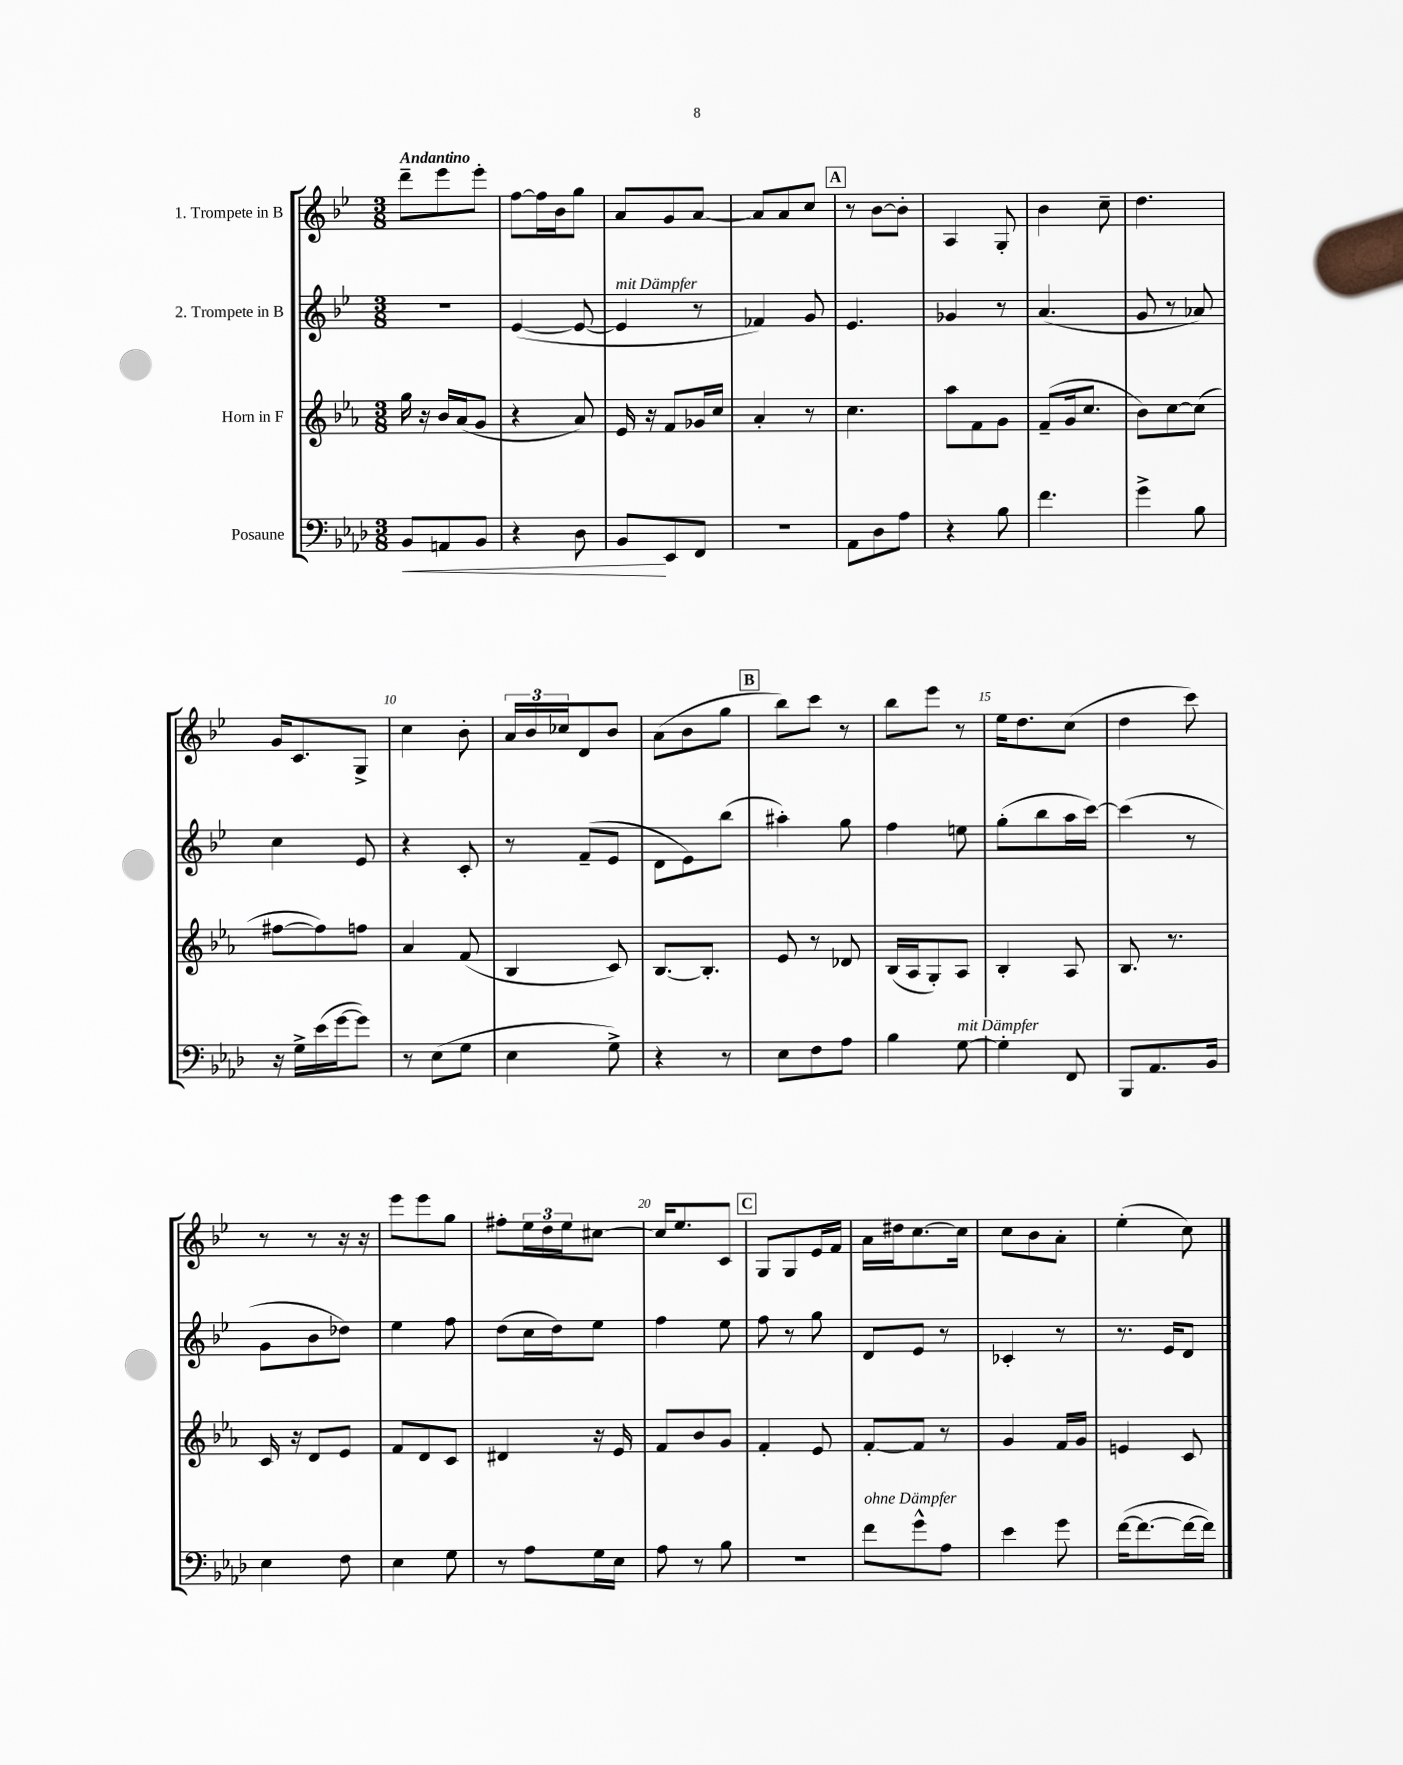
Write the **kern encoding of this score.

**kern	**dynam	**kern	**kern	**kern
*part4	*part4	*part3	*part2	*part1
*staff4	*staff4	*staff3	*staff2	*staff1
*I"Posaune	*	*I"Horn in F	*I"2. Trompete in B	*I"1. Trompete in B
*clefF4	*	*clefG2	*clefG2	*clefG2
*k[b-e-a-d-]	*	*k[b-e-a-]	*k[b-e-]	*k[b-e-]
*M3/8	*	*M3/8	*M3/8	*M3/8
=1	=1	=1	=1	=1
!	!	!	!	!LO:TX:a:B:t=Andantino
!	!LO:HP:b	!	!	!
8BB-/L	<	16gg\	4.r	8ddd~\L
.	.	16r	.	.
8AAn/	.	16b-/LL	.	8eee-\
.	.	(16a-/J	.	.
8BB-/J	.	8g/J	.	8eee-'\J
=2	=2	=2	=2	=2
4r	.	4r	([4e-/	[8ff\L
.	.	.	.	16ff\L]
.	.	.	.	16b-\J
8D-\	.	8a-/)	8e-/_	8gg\J
=3	=3	=3	=3	=3
!	!	!	!LO:TX:a:i:t=mit Dämpfer	!
8BB-/L	.	16e-/	4e-/]	8a/L
.	.	16r	.	.
8EE-/	[	8f/L	.	8g/
8FF/J	.	16g-X/L	8r	[8a/J
.	.	16cc/JJ	.	.
=4	=4	=4	=4	=4
4.r	.	4a-'/	4f-X/)	8a/L]
.	.	.	.	8a/
.	.	8r	8g/	8cc/J
!!LO:REH:place=s1:t=A
=5	=5	=5	=5	=5
8AA-\L	.	4.cc\	4.e-/	8r
8D-\	.	.	.	[8b-\L
8A-\J	.	.	.	8b-'\J]
=6	=6	=6	=6	=6
4r	.	8aa-\L	4g-X/	4A/
.	.	8f\	.	.
8B-\	.	8g\J	8r	8G'/
=7	=7	=7	=7	=7
4.f\	.	(8f~/L	(4.a/	4b-\
.	.	16g/k	.	.
.	.	8.cc/J	.	.
.	.	.	.	8cc~\
=8	=8	=8	=8	=8
4g^\	.	8b-\L)	8g/	4.dd\
.	.	[8cc\	8r	.
8B-\	.	(8cc\J]	8a-X/)	.
!!LO:LB:g=z
=9	=9	=9	=9	=9
16r	.	[8ff#X\L	4cc\	16g/KL
16G^\LL	.	.	.	8.c/
(16e-\	.	8ff#\])	.	.
[16g\J	.	.	.	.
8g\J])	.	8ffn\J	8e-/	8G^/J
=10	=10	=10	=10	=10
8r	.	4a-/	4r	4cc\
(8E-\L	.	.	.	.
8G\J	.	(8f/	8c'/	8b-'\
=11	=11	=11	=11	=11
4E-\	.	4B-/	8r	24a/LL
.	.	.	.	24b-/
.	.	.	.	24cc-X/J
.	.	.	(8f~/L	8d/
8G^\)	.	8c/)	8e-/J	8b-/J
=12	=12	=12	=12	=12
4r	.	[8.B-/L	8d\L	(8a\L
.	.	.	8e-\)	8b-\
.	.	8.B-'/J]	.	.
8r	.	.	(8bb-\J	8gg\J
!!LO:REH:place=s1:t=B
=13	=13	=13	=13	=13
8E-\L	.	8e-/	4aa#X'\)	8bb-\L)
8F\	.	8r	.	8ccc\J
8A-\J	.	8d-X/	8gg\	8r
=14	=14	=14	=14	=14
4B-\	.	(16B-/LL	4ff\	8bb-\L
.	.	16A-/J	.	.
.	.	8G'/)	.	8eee-\J
!LO:TX:a:i:t=mit Dämpfer	!	!	!	!
[8G\	.	8A-/J	8een\	8r
=15	=15	=15	=15	=15
4G'\]	.	4B-'/	(8gg'\L	16ee-\KL
.	.	.	.	8.dd\
.	.	.	8bb-\	.
8FF/	.	8A-/	16aa\L	(8cc\J
.	.	.	[16ccc\JJ)	.
=16	=16	=16	=16	=16
8BBB-/L	.	8.B-/	(4ccc\]	4dd\
8.AA-/	.	.	.	.
.	.	8.r	.	.
.	.	.	8r	8ccc\)
16BB-/Jk	.	.	.	.
!!LO:LB:g=z
=17	=17	=17	=17	=17
4E-\	.	16c/	8g\L	8r
.	.	16r	.	.
.	.	8d/L	8b-\	8r
8F\	.	8e-/J	8dd-X\J)	16r
.	.	.	.	16r
=18	=18	=18	=18	=18
4E-\	.	8f/L	4ee-\	8eee-\L
.	.	8d/	.	8eee-\
8G\	.	8c/J	8ff\	8gg\J
=19	=19	=19	=19	=19
8r	.	4d#X/	(8dd\L	8ff#X'\L
8A-\L	.	.	16cc\L	24ee-\L
.	.	.	.	24dd\
.	.	.	16dd\J)	.
.	.	.	.	24ee-\J
16G\L	.	16r	8ee-\J	[8cc#X\J
16E-\JJ	.	16e-/	.	.
=20	=20	=20	=20	=20
8A-\	.	8f/L	4ff\	16cc#/KL]
.	.	.	.	8.ee-/
8r	.	8b-/	.	.
8B-\	.	8g/J	8ee-\	8c/J
!!LO:REH:place=s1:t=C
=21	=21	=21	=21	=21
4.r	.	4f'/	8ff\	8G/L
.	.	.	8r	8G/
.	.	8e-/	8gg\	16e-/L
.	.	.	.	16f/JJ
=22	=22	=22	=22	=22
!LO:TX:a:i:t=ohne Dämpfer	!	!	!	!
8f\L	.	[8f'/L	8d/L	16a\LL
.	.	.	.	16dd#X\J
8g^^\	.	8f/J]	8e-/J	[8.cc\
8A-\J	.	8r	8r	.
.	.	.	.	16cc\Jk]
=23	=23	=23	=23	=23
4e-\	.	4g/	4c-X'/	8cc\L
.	.	.	.	8b-\
8g\	.	16f/LL	8r	8a'\J
.	.	16g/JJ	.	.
=24	=24	=24	=24	=24
([16f\KL	.	4en/	8.r	(4ee-'\
8.f\_	.	.	.	.
.	.	.	16e-/KL	.
16f\L_	.	8c/	8d/J	8cc\)
16f\JJ])	.	.	.	.
==	==	==	==	==
*-	*-	*-	*-	*-
